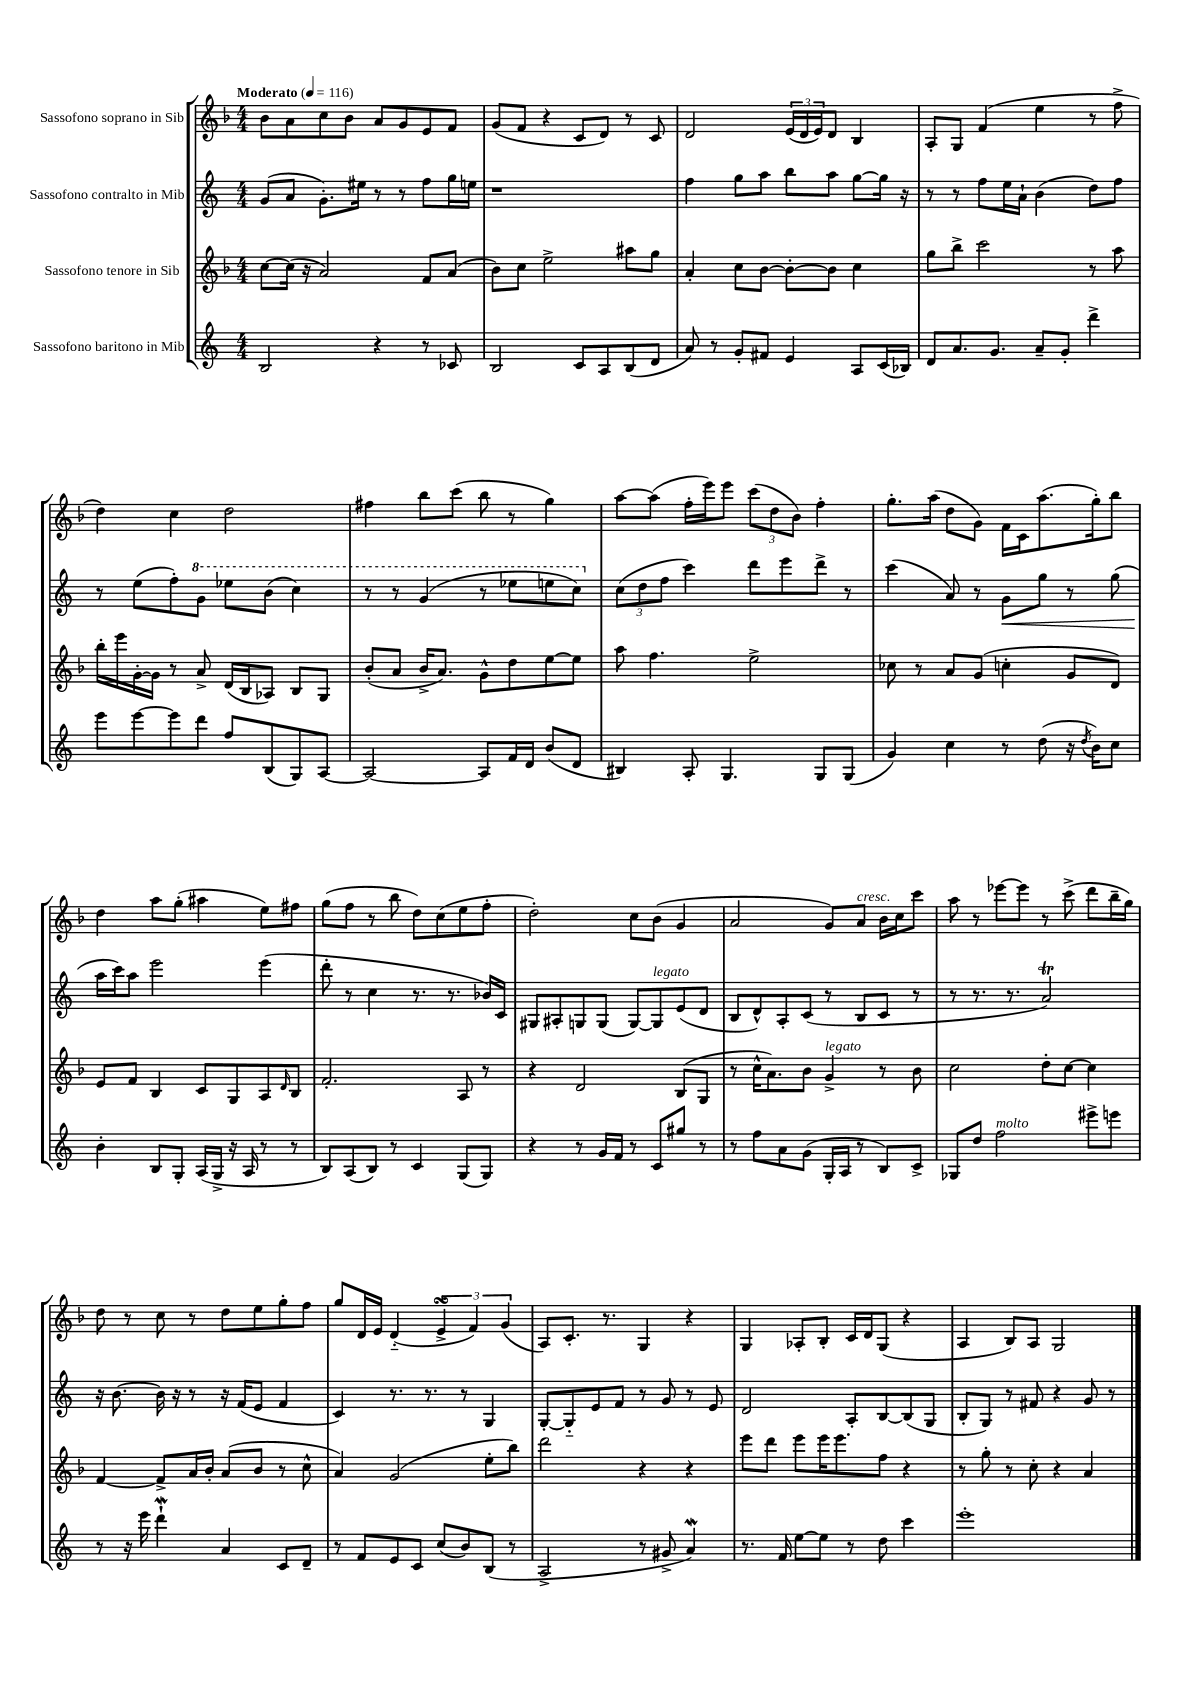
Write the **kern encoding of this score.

**kern	**kern	**kern	**kern
*staff4	*staff3	*staff2	*staff1
*clefG2	*clefG2	*clefG2	*clefG2
*k[]	*k[b-]	*k[]	*k[b-]
*M4/4	*M4/4	*M4/4	*M4/4
*MM116	*MM116	*MM116	*MM116
2B	[8cc	(8g	8b-
.	(16cc]	8a	8a
.	16r	.	.
.	2a)	8.g')	8cc
.	.	.	8b-
.	.	16ee#	.
4r	.	8r	8a
.	.	8r	8g
8r	8f	8ff	8e
8c-	(8a	16gg	8f
.	.	16ee	.
=	=	=	=
2B	8b-)	1r	(8g
.	8cc	.	8f
.	2ee^	.	4r
8c	.	.	8c
8A	.	.	8d)
(8B	8aa#	.	8r
8d	8gg	.	8c
=	=	=	=
8a)	4a'	4ff	2d
8r	.	.	.
8g'	8cc	8gg	.
8f#	[8b-	8aa	.
4e	8b-'_	8bb	(24e
.	.	.	24d
.	.	.	24e)
.	8b-]	8aa	8d
8A	4cc	[8gg	4B-
(16c	.	16gg]	.
16B-)	.	16r	.
=	=	=	=
8d	8gg	8r	8A'
8.a	8bb-^	8r	8G
.	2ccc	8ff	(4f
8.g	.	.	.
.	.	16ee	.
.	.	16a`	.
8a~	.	(4b	4ee
8g'	.	.	.
4ddd^	8r	8dd)	8r
.	8aa	8ff	8ff^
=	=	=	=
8eee	16bb-'	8r	4dd)
.	16eee	.	.
[8eee	[16g'	(8ee	.
.	16g]	.	.
8eee]	8r	8ff')	4cc
8ddd	8a^	8gg	.
8ff	(16d	8eee-	2dd
.	16B-	.	.
(8B	8A-)	(8bb	.
8G)	8B-	4ccc)	.
[8A	8G	.	.
=	=	=	=
2A_	(8b-'	8r	4ff#
.	8a	8r	.
.	16b-^	(4gg	8bb-
.	8.a)	.	.
.	.	.	(8ccc
8A]	8g^^	8r	8bb-
16f	8dd	8eee-	8r
16d	.	.	.
(8b	[8ee	8eee	4gg)
8d	8ee]	8ccc)	.
=	=	=	=
4B#)	8aa	(12cc	[8aa
.	.	12dd	.
.	4.ff	.	(8aa]
.	.	12ff	.
8A'	.	4ccc)	16ff'
.	.	.	16eee)
4.G	.	.	8eee
.	2ee^	8ddd	(12ccc
.	.	.	12dd
.	.	8eee	.
.	.	.	12b-)
8G	.	8ddd^	4ff'
(8G	.	8r	.
=	=	=	=
4g)	8cc-	(4ccc	8.gg'
.	8r	.	.
.	.	.	(16aa
4cc	8a	8a)	8dd
.	(8g	8r	8g)
8r	4cc'	8g	16f
.	.	.	16c
(8dd	.	8gg	(8.aa
16r	8g	8r	.
8qdd	.	.	.
16b)	.	.	16gg')
8cc	8d)	(8gg	8bb-
=	=	=	=
4b'	8e	16aa	4dd
.	.	16ccc)	.
.	8f	8aa	.
8B	4B-	2eee	8aa
8G'	.	.	(8gg'
(16A	8c	.	4aa#
16G^	.	.	.
16r	8G	.	.
16A	.	.	.
8r	8A	(4eee	8ee)
.	16qqd	.	.
8r	8B-	.	8ff#
=	=	=	=
8B)	2.f'	8ddd'	(8gg
(8A	.	8r	8ff
8B)	.	4cc	8r
8r	.	.	8bb-
4c	.	8.r	8dd)
.	.	.	(8cc
.	.	8.r	.
(8G	8A	.	8ee
8G)	8r	16b-)	8ff'
.	.	16c	.
=	=	=	=
4r	4r	8G#	2dd')
.	.	8A#'	.
8r	2d	8G	.
16g	.	(8G	.
16f	.	.	.
8r	.	[8G)	8cc
8c	.	8G]	(8b-
8gg#	(8B-	(8e	4g
8r	8G	8d	.
=	=	=	=
8r	8r	8B	2a
8ff	16cc^^	8d^^)	.
.	8.a)	.	.
8a	.	8A'	.
(8g	8b-	(8c	.
16G'	4g^	8r	8g)
16A	.	.	.
8r	.	8B	8a
8B)	8r	8c	16b-
.	.	.	16cc
8c^	8b-	8r	8ccc
=	=	=	=
8G-	2cc	8r	8aa
8dd	.	8.r	8r
2ff	.	.	[8eee-
.	.	8.r	.
.	.	.	8eee-]
.	8dd'	2a)	8r
.	[8cc	.	(8ccc^
8eee#^	4cc]	.	8ddd
8eee	.	.	16bb-~
.	.	.	16gg)
=	=	=	=
8r	[4f	16r	8dd
.	.	[8.b	.
16r	.	.	8r
16eee	.	.	.
4ddd`	8f^]	16b]	8cc
.	.	16r	.
.	16a	8r	8r
.	16b-'	.	.
4a	(8a	16r	8dd
.	.	(16f	.
.	8b-	8e	8ee
8c	8r	4f	8gg'
8d~	8cc^^	.	8ff
=	=	=	=
8r	4a)	4c)	8gg
8f	.	.	16d
.	.	.	16e
8e	(2g	8.r	(4d'~
8c	.	.	.
.	.	8.r	.
(8cc	.	.	6e^
8b)	.	8r	.
.	.	.	6f)
(8B	8ee'	4G	.
.	.	.	(6g
8r	8bb-)	.	.
=	=	=	=
2A^	2ddd	[8G'	8A)
.	.	8G'~]	8.c'
.	.	8e	.
.	.	.	8.r
.	.	8f	.
8r	4r	8r	4G
8g#^	.	8g	.
4a)	4r	8r	4r
.	.	8e	.
=	=	=	=
8.r	8eee	2d	4G
.	8ddd	.	.
16f	.	.	.
[8ee	8eee	.	8A-'
8ee]	16eee	.	8B-'
.	8.eee	.	.
8r	.	8A'	16c
.	.	.	16d
8dd	8ff	[8B	(8G
4ccc	4r	(8B]	4r
.	.	8G	.
=	=	=	=
1eee'	8r	8B'	4A
.	8gg'	8G)	.
.	8r	8r	8B-)
.	8cc'	8f#	8A
.	4r	4r	2G
.	4a	8g	.
.	.	8r	.
==	==	==	==
*-	*-	*-	*-
